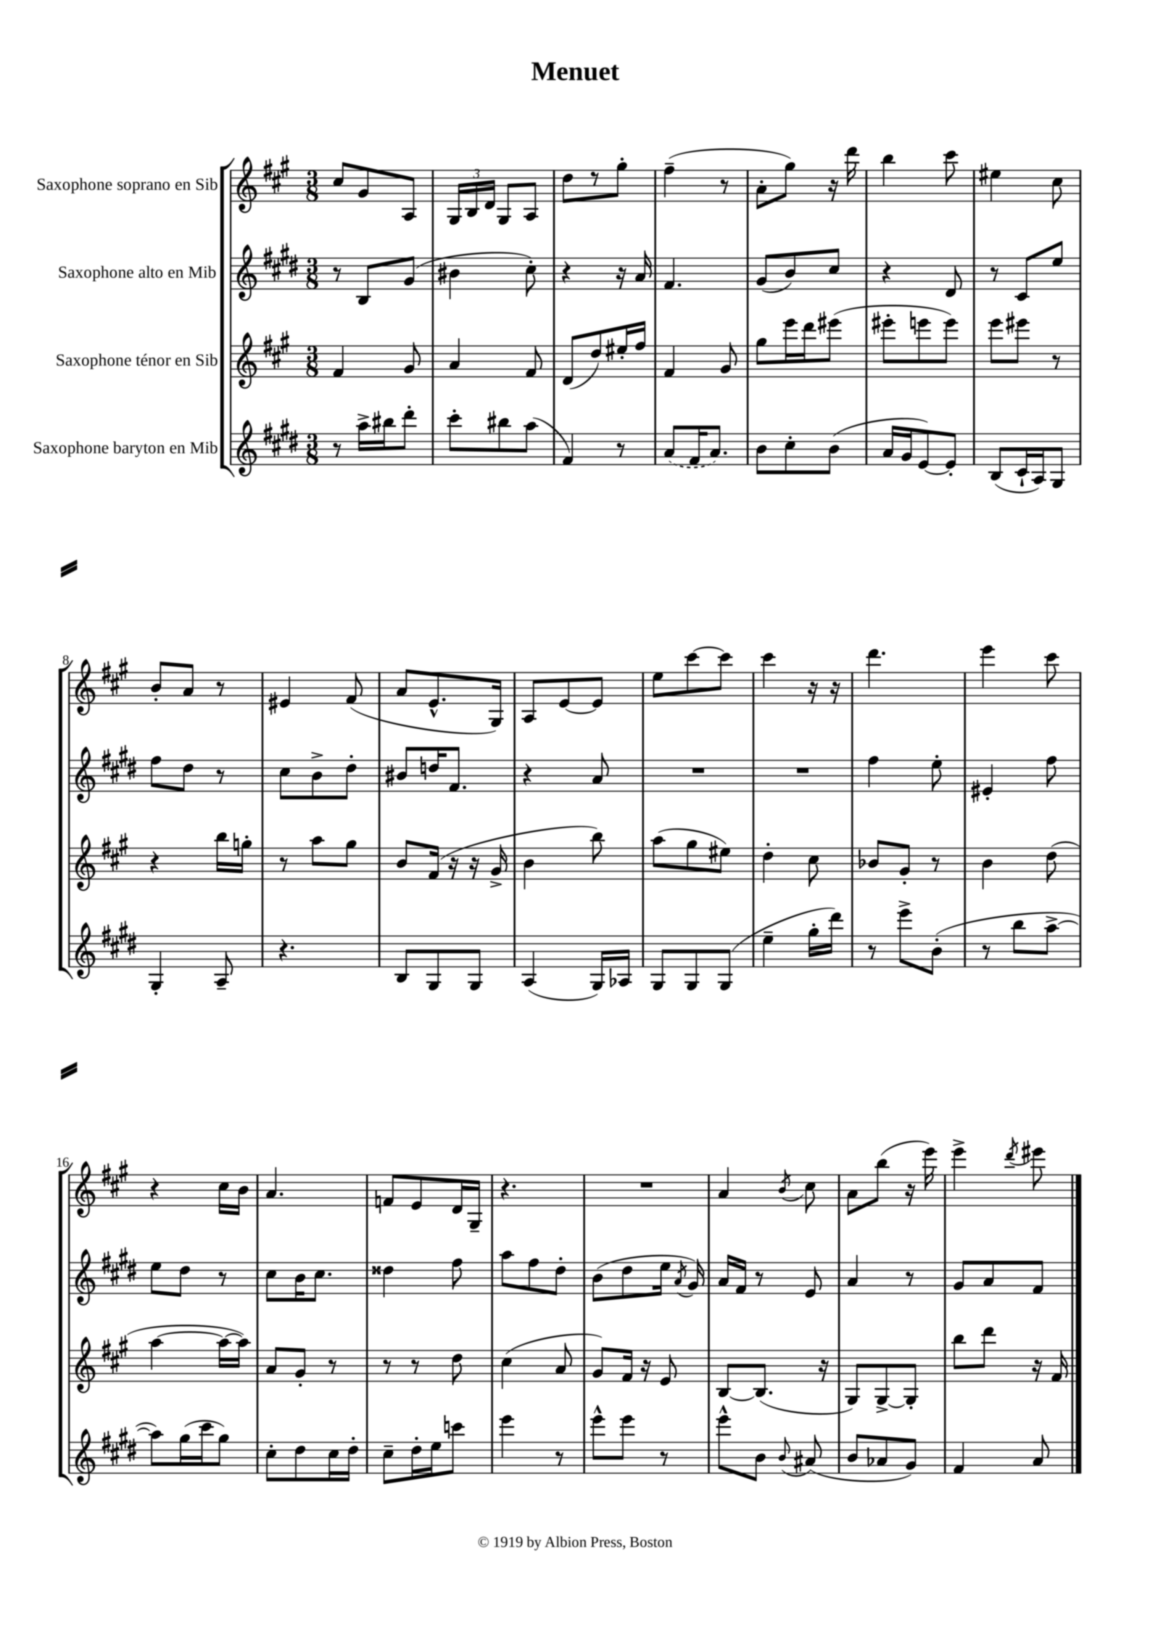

**kern	**kern	**kern	**kern
*part4	*part3	*part2	*part1
*staff4	*staff3	*staff2	*staff1
*I"Saxophone baryton en Mib	*I"Saxophone ténor en Sib	*I"Saxophone alto en Mib	*I"Saxophone soprano en Sib
*clefG2	*clefG2	*clefG2	*clefG2
*k[f#c#g#d#]	*k[f#c#g#]	*k[f#c#g#d#]	*k[f#c#g#]
*M3/8	*M3/8	*M3/8	*M3/8
=1	=1	=1	=1
8r	4f#/	8r	8cc#/L
16aa^\LL	.	8B/L	8g#/
16bb#X\J	.	.	.
8ddd#'\J	8g#/	(8g#/J	8A/J
=2	=2	=2	=2
8ccc#'\L	4a/	4b#X\	24G#/LL
.	.	.	24B/
.	.	.	24d/JJ
8bb#X\	.	.	8G#/L
(8aa\J	8f#/	8cc#'\)	8A/J
=3	=3	=3	=3
4f#/)	(8d/L	4r	8dd\L
.	8dd/)	.	8r
8r	16ee#X'/L	16r	8gg#'\J
.	16ff#/JJ	16a/	.
=4	=4	=4	=4
(8a/L	4f#/	4.f#/	(4ff#~\
16f#/K	.	.	.
8.a/J)	.	.	.
.	8g#/	.	8r
=5	=5	=5	=5
8b\L	8gg#\L	(8g#/L	8a'\L
8cc#'\	16eee\L	8b/)	8gg#\J)
.	16ddd\J	.	.
(8b\J	(8eee#X\J	8cc#/J	16r
.	.	.	16ddd\
=6	=6	=6	=6
16a/LL	8eee#X'\L	4r	4bb\
16g#/J	.	.	.
[8e/)	8eeen\	.	.
8e'/J]	8eee\J)	8d#/	8ccc#\
=7	=7	=7	=7
(8B/L	8eee\L	8r	4ee#X\
16c#`/L	8eee#X\J	8c#/L	.
16A/J)	.	.	.
8G#/J	8r	8ee/J	8cc#\
!!LO:LB:g=z
=8	=8	=8	=8
4G#'/	4r	8ff#\L	8b'/L
.	.	8dd#\J	8a/J
8A~/	16bb\LL	8r	8r
.	16ggn'\JJ	.	.
=9	=9	=9	=9
4.r	8r	8cc#\L	4e#X/
.	8aa\L	8b^\	.
.	8gg#\J	8dd#'\J	(8f#/
=10	=10	=10	=10
8B/L	8b/L	8b#X/L	8a/L
8G#/	(16f#/Jk	16ddn/K	8.e^^/
.	16r	8.f#/J	.
8G#/J	16r	.	.
.	16g#^/	.	16G#/Jk)
=11	=11	=11	=11
(4A/	4b\	4r	8A/L
.	.	.	[8e/
16G#/LL)	8bb\)	8a/	8e/J]
16A-X/JJ	.	.	.
=12	=12	=12	=12
8G#/L	(8aa\L	4.r	8ee\L
8G#/	8gg#\	.	[8ccc#\
(8G#/J	8ee#X\J)	.	8ccc#\J]
=13	=13	=13	=13
4ee~\	4dd'\	4.r	4ccc#\
16gg#'\LL	8cc#\	.	16r
16ddd#\JJ)	.	.	16r
=14	=14	=14	=14
8r	8b-X/L	4ff#\	4.ddd\
8eee^\L	8g#'/J	.	.
(8b'\J	8r	8ee'\	.
=15	=15	=15	=15
8r	4b\	4e#X'/	4eee\
8bb\L	.	.	.
[8aa^\J	(8dd\	8ff#\	8ccc#\
!!LO:LB:g=z
=16	=16	=16	=16
8aa\L])	[4aa\	8ee\L	4r
(16gg#\L	.	8dd#\J	.
16ccc#\J	.	.	.
8gg#\J)	16aa\LL_	8r	16cc#\LL
.	16aa\JJ])	.	16b\JJ
=17	=17	=17	=17
8cc#'\L	8a/L	8cc#\L	4.a/
8dd#\	8g#'/J	16b\K	.
.	.	8.cc#\J	.
16cc#\L	8r	.	.
16dd#'\JJ	.	.	.
=18	=18	=18	=18
8cc#~\L	8r	4dd##X\	8fn/L
16dd#'\L	8r	.	8e/
16ee\J	.	.	.
8cccn\J	8dd\	8ff#\	16d/L
.	.	.	16G#~/JJ
=19	=19	=19	=19
4eee\	(4cc#\	8aa\L	4.r
.	.	8ff#\	.
8r	8a/	8dd#'\J	.
=20	=20	=20	=20
8eee^^\L	8g#/L)	(8b\L	4.r
8eee\J	16f#/Jk	8dd#\	.
.	16r	.	.
8r	8e/	16ee\Jk	.
.	.	8qa/	.
.	.	16g#/)	.
=21	=21	=21	=21
8eee^^\L	[8B/L	16a/LL	4a/
.	.	16f#/JJ	.
8b\J	(8.B/J]	8r	.
8qqb/	.	.	8qb/
(8a#X/	.	8e/	8cc#\
.	16r	.	.
=22	=22	=22	=22
8b/L	8G#/L)	4a/	8a\L
8a-X/	[8G#^/	.	(8bb\J
8g#/J)	8G#'/J]	8r	16r
.	.	.	16eee\)
=23	=23	=23	=23
4f#/	8bb\L	8g#/L	4eee^\
.	8ddd\J	8a/	.
.	.	.	8qddd/
8a/	16r	8f#/J	8eee#X\
.	16f#/	.	.
==	==	==	==
*-	*-	*-	*-
